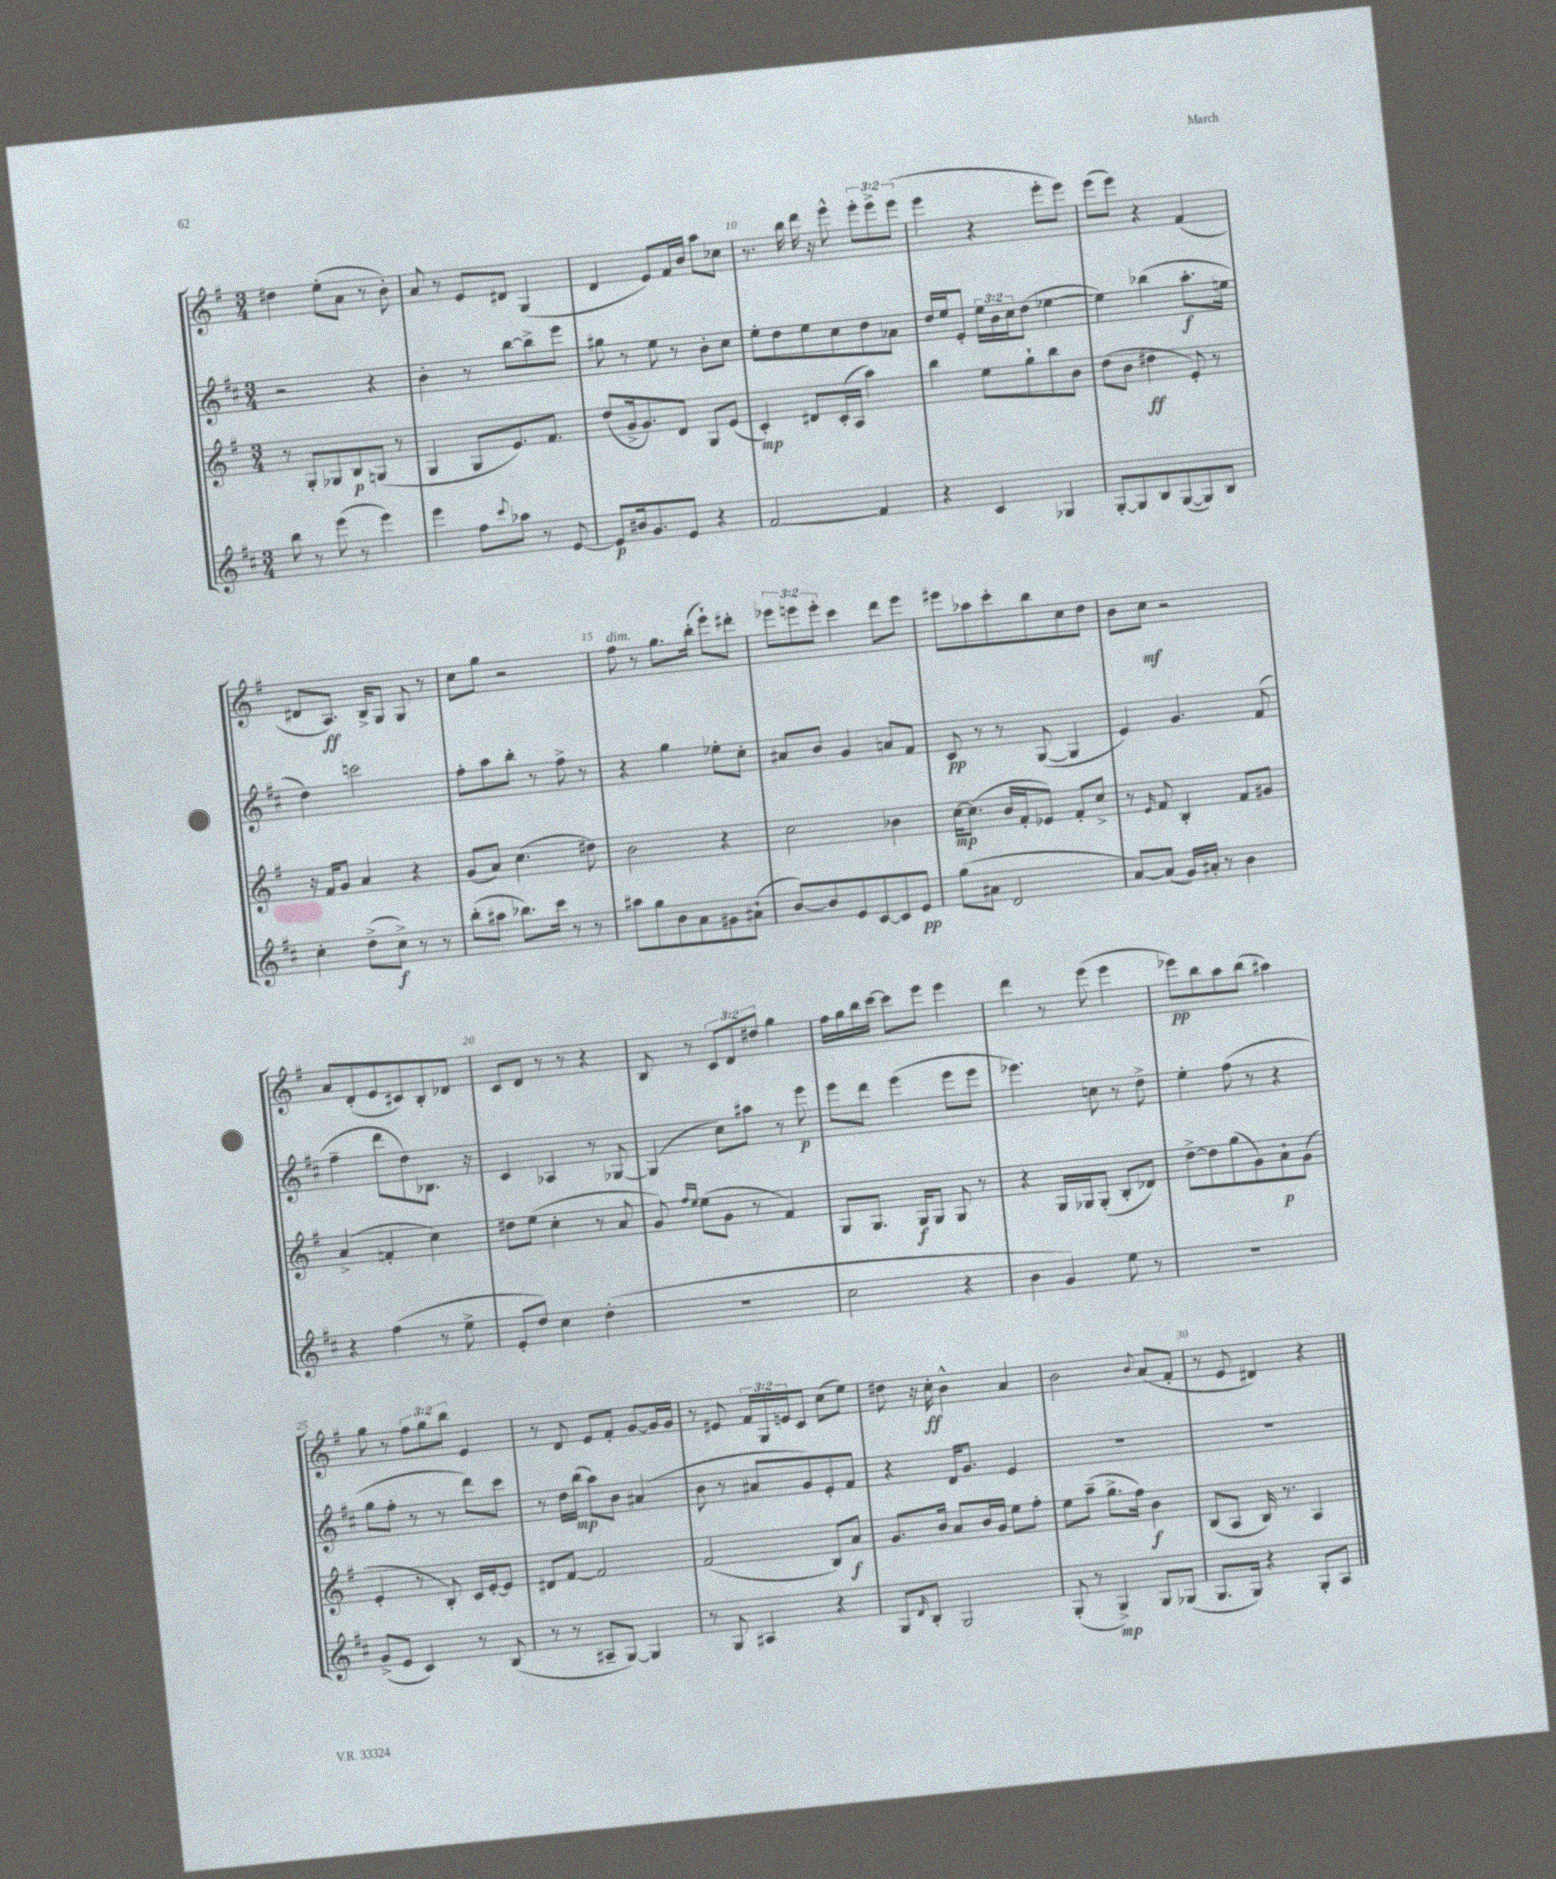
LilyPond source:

<<
\new StaffGroup <<
\new Staff = "s0" {
    \clef treble \key g \major \numericTimeSignature \time 3/4 \override Staff.TupletNumber.text = #tuplet-number::calc-fraction-text
    dis''4 e''8-.( a'8 r8 b'8-.) |
    a'8 r8 e'8 dis'8 g4( |
    d'4 e'8) fis'16 b'16 a''8 ces''8 |
    r8. b''16 d'''16 r16 e'''8-^ \tuplet 3/2 { e'''8-. e'''8-> e'''8( } |
    e'''4 r4 e'''8-. e'''8) |
    e'''8( e'''8) r4 fis'4( |
    dis'8 a8.\ff) b16-> g8 g8 r8 |
    c''8 g''8 r2 |
    fis''8^\markup { \italic "dim." } r8 g''8. b''16-.( e'''8-!) dis'''8-. |
    \tuplet 3/2 { ees'''8 e'''8 e'''8-. } c'''4 d'''8 e'''8 |
    eis'''8 aes''8 c'''8-. b''8 c''8 d''8 |
    b'8 c''8\mf r2 |
    a'8 d'8-.( e'8 cis'8) b8-. des'8 |
    c'8 d'8 r8 r8 r4 |
    b8 r8 \tuplet 3/2 { c'8 d'8 dis''8 } g''4 |
    fis''16 g''16 b''16 c'''16~ c'''8 e'''8 e'''4 |
    d'''4 r8 e'''8( e'''4 |
    ees'''8\pp) b''8 a''8 b''8( ais''4) |
    g''8 r8 \tuplet 3/2 { fis''8 g''8 b''8 } e'4 |
    r8 d'8 e'8 fis'8-. g'8~ g'16 g'16 |
    r8 eis'8 \tuplet 3/2 { fis'16 g16 e'16 } c'8 c''8( e''8) |
    dis''8 r16 c''16-.\ff b'4-^ a'4 |
    b'2 \appoggiatura { b'8 } a'8( fis'8-. |
    r8 e'8 dis'4) r4 \bar "|." |
}
\new Staff = "s1" {
    \clef treble \key d \major \numericTimeSignature \time 3/4 \override Staff.TupletNumber.text = #tuplet-number::calc-fraction-text
    r2 r4 |
    b'4-. r8 b''8~ b''8-> e'''8 |
    gis''8 r8 e''8 r8 b'8-. cis''8 |
    e''8-. d''8 e''8 cis''8 d''8 aes'8 |
    d''16 e''16 e'8-. \tuplet 3/2 { e''16 b'16 cis''16 } d''8( ees''4~ |
    ees''4) bes''4( a''8.-.\f e''16 |
    d''4) c'''2 |
    fis''8-. a''8 b''8-. r8 fis''8-> r8 |
    r4 g''4 ees''8-. cis''8-. |
    ais'8 b'8 g'4 a'8 fis'8 |
    cis'8\pp r8 r8 g8~( g4 |
    e'4) g'4. fis'8( |
    fis''4-- d'''8 d''8) bes8. r16 |
    cis'4 aes4 r8 ges8~ |
    ges4( cis''8) ais''8 r8 e'''8\p |
    e'''8 d'''8 e'''4( e'''8 e'''8 |
    ees'''4.) c''8 r8 d''8-> |
    e''4-. fis''8( r8 r4 |
    g''8 fis''8-. r8 r8 d'''8) cis'''8 |
    r8 d''16 b''16\mp( a''8) b'8 ais'4( |
    b'8 r8 ais'8 g'8) e'8-. fis'8 |
    r4 d'16 g'8. e'4 |
    R2. |
    R2. \bar "|." |
}
\new Staff = "s2" {
    \clef treble \key g \major \numericTimeSignature \time 3/4
    r8 g8-. ges8 b8\p g8( r8 |
    g4 g8 e'8.) fis'8. |
    d''8( g'16-> g'8.) d'8 g8 e'8( |
    c'4-.\mp) dis'8 c'16-.( a16 a''4) |
    b''4 e''8 g''8-! b''8 b'8 |
    d''8( b'8 dis''4\ff e'8-.) r8 |
    r16 fis'16 g'8 a'4 r4 |
    g'8( a'8) c''4.( dis''8) |
    b'2 r4 |
    c''2 bes'4 |
    c''16~\mp c''8.( b'16 fis'16-. ees'8) fis'8-. c''8-> |
    r8 \grace { e'16 } fis'8 b4-. fis'8 gis'8 |
    a'4->( f'4-. c''4) |
    dis''8 e''8( c''4-. r8 a'8 |
    g'8) \grace { fis''16 e''16 } e''8( g'8 r8 fis'4) |
    g8 g8. g16\f g8 g8 r8 |
    r4 g16 ges16 ges8-.( b8-. des'8) |
    d''8~-> d''8 g''8( g'8) a'8-!\p g'8( |
    e'4-. r8 b8-.) c'16 e'16~-. e'8 |
    dis'8 fis'8~ fis'2 |
    fis'2( b8) a'8\f |
    g'8. b'16 a'8 b'16 g'16 e''8 fis''8-. |
    e''8 a''8--( g''8.-> fis''16) b'4\f |
    b8( a8 b16) r8. a4 \bar "|." |
}
\new Staff = "s3" {
    \clef treble \key d \major \numericTimeSignature \time 3/4
    b''8 r8 e'''8( r8 e'''4) |
    e'''4 fis''8 \appoggiatura { cis'''8 } aes''8 r8 e'8~ |
    e'8\p bis'16 g'8. e'8 r4 |
    fis'2~ fis'4 |
    r4 cis'4 ges4 |
    g8~-. g8 b8 g8~( g8) b8 |
    cis''4-. d''8->( cis''8->\f) r8 r8 |
    b''8-.( ais''8 bes''8.) cis'''16 r8 r8 |
    ais''8 g''8 b'8 a'8 gis'8 ais'8-!( |
    b'8~) b'8 e'8 cis'8~ cis'8 e'8\pp |
    g''8( ais'8 d'2 |
    a'8~) a'8( g'16) ais'16-. r8 b'4 |
    r4 fis''4( r8 e''8-> |
    e'8-. d''8) cis''4 d''4-.( |
    R2. |
    cis''2 r4 |
    b'4 g'4) e''8 r8 |
    R2. |
    g'8->( e'8 cis'4) r8 b8( |
    r8 r8 ais8-- g8~) g4 |
    r8 g8 ais4 r4 |
    g8 \grace { d'16 } b8-. g2 |
    g8-.( r8 g4->\mp) g8 ges8( |
    g8. g16) r4 g8-. a8 \bar "|." |
}
>>
>>
\layout { \context { \Score currentBarNumber = #7 \override BarNumber.break-visibility = ##(#f #t #t) barNumberVisibility = #(every-nth-bar-number-visible 5) } }
